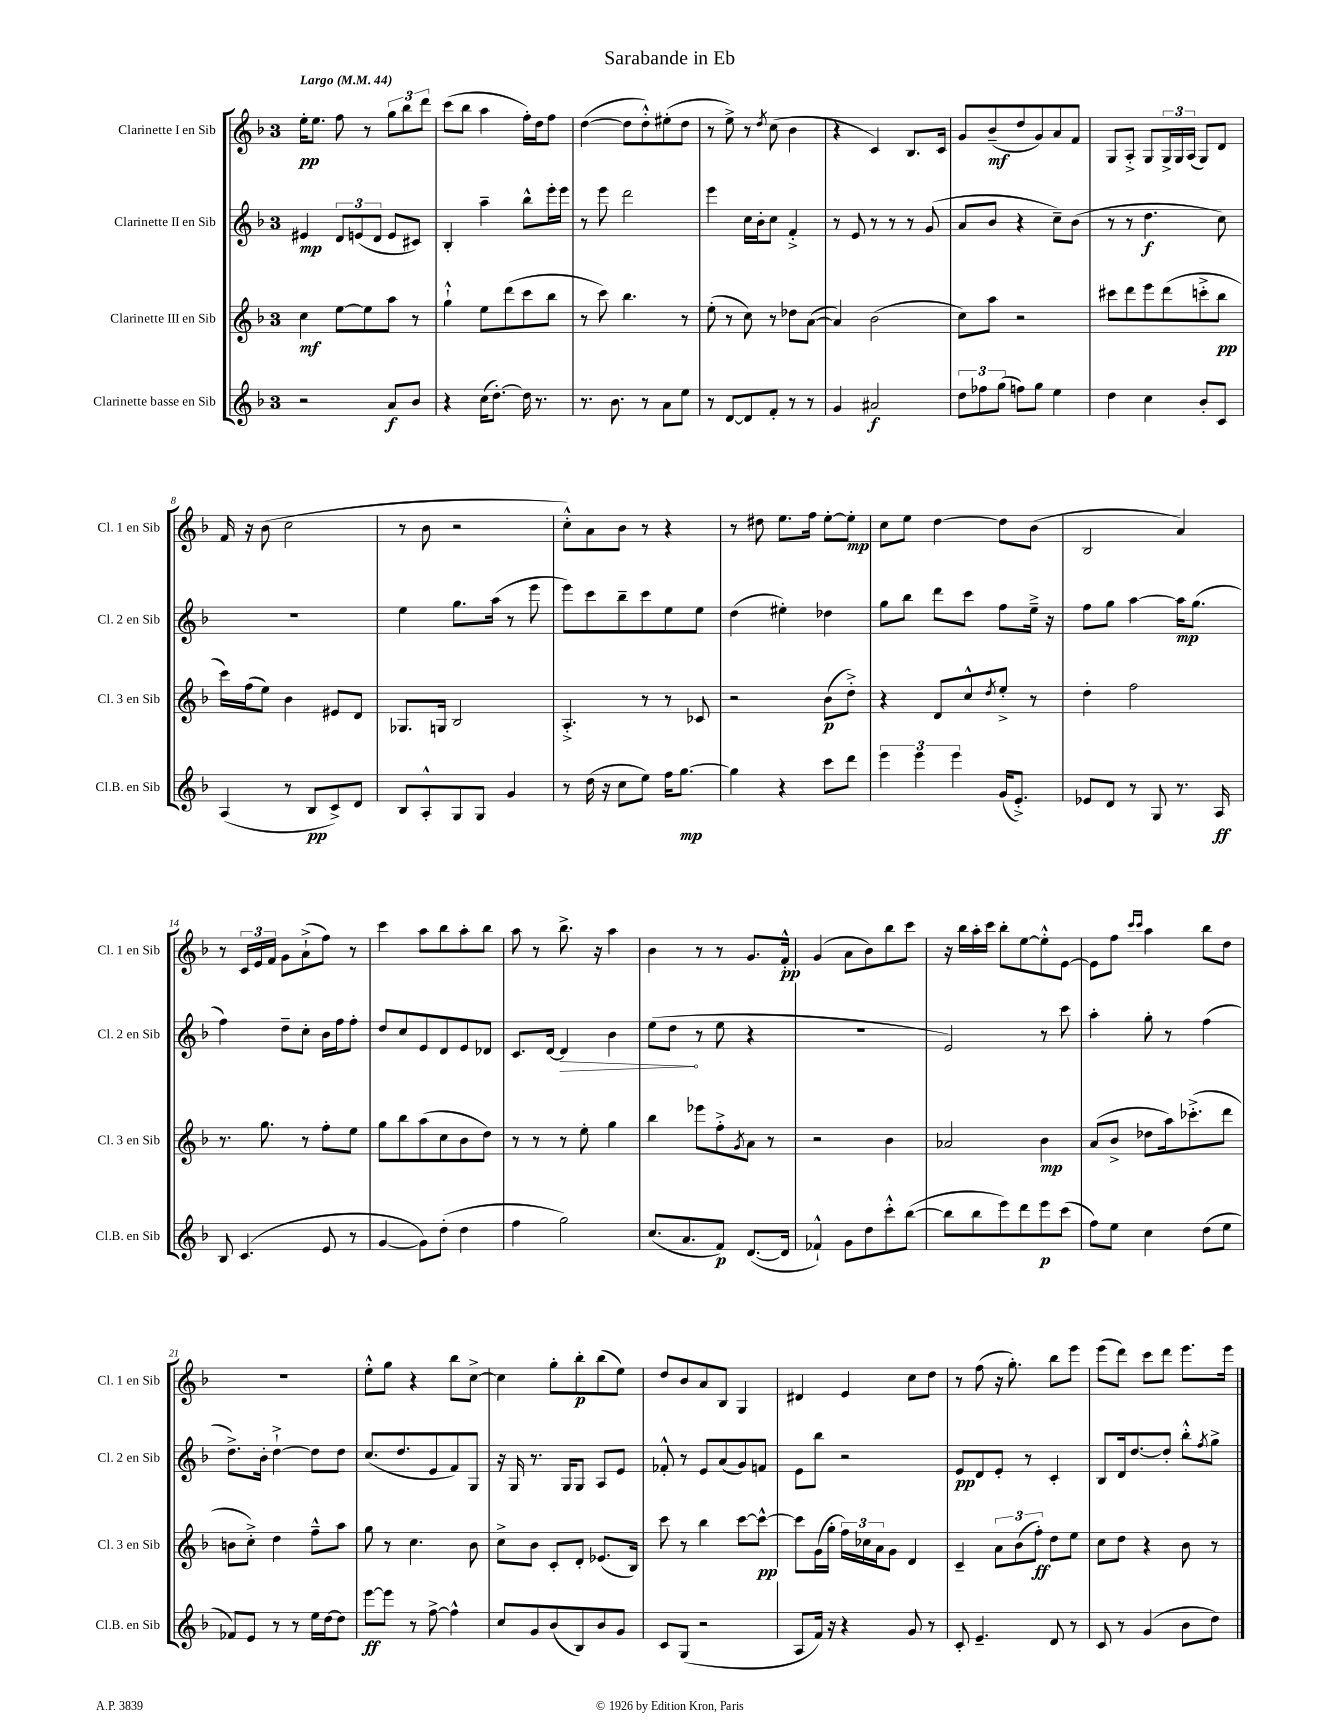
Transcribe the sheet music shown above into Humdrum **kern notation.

**kern	**kern	**kern	**kern
*staff4	*staff3	*staff2	*staff1
*clefG2	*clefG2	*clefG2	*clefG2
*k[b-]	*k[b-]	*k[b-]	*k[b-]
*M3/4	*M3/4	*M3/4	*M3/4
*MM44	*MM44	*MM44	*MM44
2r	4cc	4e#	16ee'
.	.	.	8.ee
.	[8ee	12d	8ff
.	.	(12e	.
.	8ee]	.	8r
.	.	12d	.
8a	8aa	8e	12gg
.	.	.	12bb-
8b-	8r	8c#)	.
.	.	.	12ddd
=	=	=	=
4r	4gg`^^	4B-'	(8ccc
.	.	.	8bb-
(16cc	8ee	4aa~	4aa
[8.dd')	.	.	.
.	(8ddd	.	.
16dd]	8ccc	8bb-^^	16ff')
8.r	.	.	16dd
.	8bb-	16eee'	8ff
.	.	16eee	.
=	=	=	=
8.r	8r	8r	([4dd
.	8ccc)	8eee	.
8.b-	.	.	.
.	4.bb-	2ddd	8dd]
8r	.	.	8dd'^^)
8a	.	.	(8ee#'
8ee	8r	.	8dd
=	=	=	=
8r	(8ee'	4eee	8r
[8d	8r	.	8ee^)
8d]	8cc)	16cc	8r
.	.	16b-'	.
.	.	.	8qdd
8f'	8r	8cc	(8cc
8r	8dd-	4f'^	4b-
8r	([8a	.	.
=	=	=	=
4g	4a])	8r	4r
.	.	8e	.
2a#	(2b-	8r	4c)
.	.	8r	.
.	.	8r	8.B-
.	.	(8g	.
.	.	.	16c
=	=	=	=
12dd	8cc)	8a	8g
12ff-	.	.	.
.	8aa	8b-	(8b-~
(12gg	.	.	.
8ff)	2r	4r	8dd
8gg	.	.	8g)
4ee	.	8cc~)	8a
.	.	(8b-	8f
=	=	=	=
4dd	8ccc#	8r	8G
.	8ddd	8r	8A'^
4cc	8eee	4.dd	8G
.	(8ddd	.	24G^
.	.	.	24G
.	.	.	(24A
8b-'	8ccc'^	.	8G)
8c	8bb-	8cc)	8d
=	=	=	=
(4A	16ccc)	2.r	16f
.	(16ff	.	16r
.	8ee)	.	(8b-
8r	4b-	.	2cc
8B-	.	.	.
8c^)	8e#	.	.
8d	8d	.	.
=	=	=	=
8B-	8.G-	4ee	8r
8A'^^	.	.	8b-
.	16G	.	.
8G	2B-	8.gg	2r
8G	.	.	.
.	.	(16aa	.
4g	.	8r	.
.	.	8eee	.
=	=	=	=
8r	4.A'^	8eee)	8cc'^^)
(16dd	.	8ccc	8a
16r	.	.	.
8cc	.	8bb-~	8b-
8ee)	8r	8ccc	8r
16ff	8r	8ee	4r
[8.gg	.	.	.
.	8c-	8ee	.
=	=	=	=
4gg]	2r	(4dd	8r
.	.	.	8dd#
4r	.	4ee#')	8.ee
.	.	.	16ff
8ccc	(8b-	4dd-	[8ee'
8ddd	8dd'^)	.	8ee']
=	=	=	=
6eee	4r	8gg	8cc
.	.	8bb-	8ee
6eee	.	.	.
.	8d	8ddd	[4dd
6eee	.	.	.
.	8cc^^	8ccc	.
.	8qdd	.	.
(16g	8ee'^	8ff	8dd]
8.e'^)	.	.	.
.	8r	16ee~^	(8b-
.	.	16r	.
=	=	=	=
8e-	4dd'	8ff	2B-
8d	.	8gg	.
8r	2ff	[4aa	.
8G	.	.	.
8.r	.	16aa]	4a)
.	.	(8.gg	.
16A	.	.	.
=	=	=	=
8B-	8.r	4ff)	8r
(4.c	.	.	24c
.	.	.	24e
.	8.gg	.	.
.	.	.	24f
.	.	8dd~	8g
.	8r	8cc'	(8a`^
8e	8ff'	16b-	8ff)
.	.	16ff	.
8r	8ee	8ff'	8r
=	=	=	=
[4g	8gg	8dd	4ccc
.	8bb-	8cc	.
8g])	(8aa	8e	8aa
(8dd'	8cc	8d	8bb-
4dd	8b-	8e	8aa'
.	8dd)	8d-	8bb-
=	=	=	=
4ff	8r	8.c	8aa
.	8r	.	8r
.	.	[16d	.
2gg)	8r	4d]	8.bb-^
.	8ee'	.	.
.	.	.	16r
.	4gg	4b-	4aa
=	=	=	=
(8.cc	4bb-	(8ee	4b-
.	.	8dd	.
8.a	.	.	.
.	8eee-	8r	8r
8f)	8ff'^	8ee	8r
.	8qg	.	.
([8.d	8a	4r	8.g
.	8r	.	.
16d]	.	.	16f'^^
=	=	=	=
4f-`^^)	2r	2.r	(4g
8g	.	.	8a
8dd	.	.	8b-)
8ccc'^^	4b-	.	8bb-
([8bb-	.	.	8ccc
=	=	=	=
8bb-]	2a-	2e)	16r
.	.	.	16bb-
8bb-	.	.	16aa'
.	.	.	16ccc
8eee)	.	.	8bb-'
8ddd	.	.	[8ee
8eee	4b-	8r	8ee'^^]
(8ccc	.	8ccc	[8e
=	=	=	=
8ff)	(8a	4aa'	8e]
8ee	8b-^	.	8ff
.	.	.	16qqccc
.	.	.	16qqccc
4cc	8dd-	8gg'	4aa
.	16aa)	8r	.
.	(8.ccc-'^	.	.
(8dd	.	(4ff	8bb-
8ee	8ddd	.	8dd
=	=	=	=
8f-)	8b	8.dd^)	2.r
8e	8cc'^)	.	.
.	.	16b-'	.
8r	4dd	[4dd`^	.
8r	.	.	.
16ee	8ff~^^	8dd]	.
[16dd	.	.	.
8dd]	8aa	8dd	.
=	=	=	=
[8eee	8gg	(8.cc	8ee'^^
8eee]	8r	.	8gg
.	.	8.dd	.
8r	4.cc	.	4r
[8ff^	.	8e	.
4ff^^]	.	8f)	8bb-
.	8b-	8G	[8cc^
=	=	=	=
8cc	8cc^	16r	4cc]
.	.	16G	.
8g	8b-	8.r	.
(8b-	8c'	.	8gg'
.	.	16G	.
8B-)	8d'	8G	8bb-'
8b-	(8.e-	8A	(8bb-
8g	.	8e	8ee)
.	16B-)	.	.
=	=	=	=
8c	8ccc	8f-'^^	8dd
(8G	8r	8r	8b-
2r	4bb-	8e	8a
.	.	(8a	8B-
.	[8ccc	8g)	4G
.	8ccc^^_	8f	.
=	=	=	=
8A	8ccc]	8e	4d#
16f)	(16g	8bb-	.
16r	16gg'	.	.
4r	24ff)	2r	4e
.	24cc-	.	.
.	24a	.	.
.	8g	.	.
8g	4d	.	8cc
8r	.	.	8dd
=	=	=	=
8c'	4c~	8e	8r
4.e~	.	8d	(8ff
.	12a	8e'	16r
.	.	.	8.gg')
.	(12b-	.	.
.	.	8r	.
.	12ff')	.	.
8d	8dd	4c'	8bb-
8r	8ee	.	8eee
=	=	=	=
8c	8cc	8B-	(8eee
8r	8dd	16d	8ddd)
.	.	[8.dd	.
(4g	4r	.	8ccc
.	.	8dd']	8ddd
8b-	8b-	8bb-'^^	8.eee
.	.	8qff	.
8dd)	8r	8gg^	.
.	.	.	16eee
==	==	==	==
*-	*-	*-	*-
